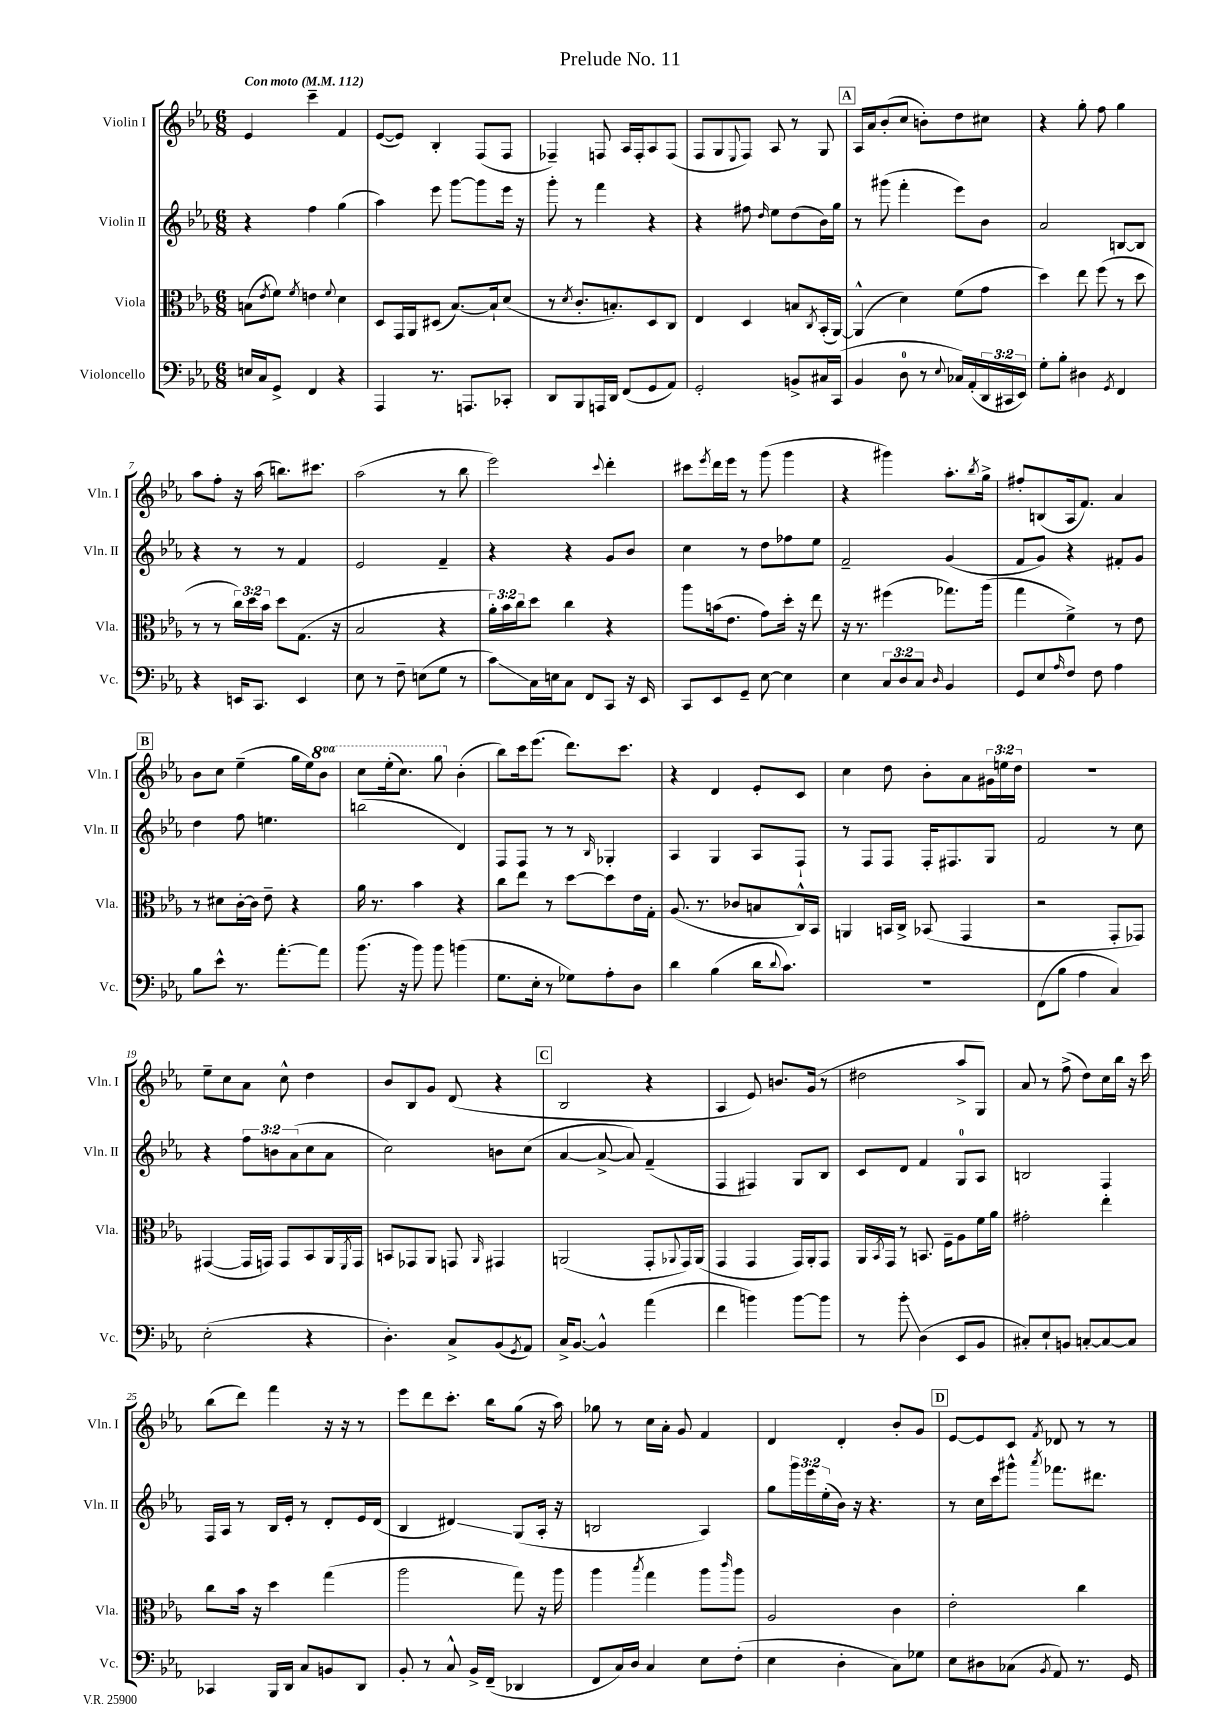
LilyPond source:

\header { title = "Prelude No. 11" }
<<
\new StaffGroup <<
\new Staff = "s0" \with { instrumentName = "Violin I" shortInstrumentName = "Vln. I" } {
    \clef treble \key ees \major \numericTimeSignature \time 6/8 \override Staff.TupletNumber.text = #tuplet-number::calc-fraction-text \set Staff.ottavationMarkups = #ottavation-simple-ordinals \tempo "Con moto" 4 = 112
    ees'4 c'''4-- f'4 |
    ees'8~( ees'8) bes4-. f8( f8 |
    fes4--) f8 aes16 f16-. aes8 f8( |
    f8 g8 \appoggiatura { ees8 } f8) aes8 r8 g8 |
    \mark \markup { \box "A" } aes16 aes'16 bes'8-.( c''8 b'8-.) d''8 cis''8 |
    r4 g''8-. f''8 g''4 |
    aes''8 f''8-. r16 aes''16( b''8.) cis'''8. |
    aes''2( r8 bes''8 |
    ees'''2) \appoggiatura { c'''8 } d'''4-. |
    cis'''8 \acciaccatura { ees'''8 } d'''16 ees'''16 r8 g'''8( g'''4 |
    r4 gis'''4) aes''8.-. \acciaccatura { bes''8 } g''16-> |
    fis''8-. b8( aes16 f'8.) aes'4 |
    \mark \markup { \box "B" } bes'8 c''8 ees''4--( g''16 ees''16) \ottava #1 bes''8 |
    c'''8 ees'''16-.( c'''8.) g'''8 \ottava #0 bes'4-.( |
    bes''8) c'''16 ees'''8.( d'''8.) c'''8. |
    r4 d'4 ees'8-. c'8 |
    c''4 d''8 bes'8-. aes'8 \tuplet 3/2 { gis'16 e''16 d''16 } |
    R2. |
    ees''8-- c''8 aes'8 c''8-^ d''4 |
    bes'8 bes8 g'8 d'8( r4 |
    \mark \markup { \box "C" } bes2 r4 |
    aes4 ees'8) b'8. g'16( r8 |
    dis''2 aes''8-> g8) |
    aes'8 r8 f''8->( d''8) c''16 bes''16 r16 c'''16 |
    bes''8( d'''8) f'''4 r16 r16 r8 |
    ees'''8 d'''8 c'''8.-. bes''16 g''8( r16 aes''16) |
    ges''8 r8 c''16 aes'16-. g'8 f'4 |
    d'4 d'4-. bes'8-. g'8 |
    \mark \markup { \box "D" } ees'8~ ees'8 c'8 \acciaccatura { f'8 } des'8 r8 r8 \bar "|." |
}
\new Staff = "s1" \with { instrumentName = "Violin II" shortInstrumentName = "Vln. II" } {
    \clef treble \key ees \major \numericTimeSignature \time 6/8 \override Staff.TupletNumber.text = #tuplet-number::calc-fraction-text
    r4 f''4 g''4( |
    aes''4) ees'''8 g'''8~ g'''8 ees'''16 r16 |
    g'''8-. r8 f'''4 r4 |
    r4 fis''8 \grace { d''16 } ees''8 d''8( bes'16) g''16 |
    \mark \markup { \box "A" } r8 gis'''8( f'''4-. ees'''8) bes'8 |
    aes'2 b8~ b8 |
    r4 r8 r8 f'4 |
    ees'2 f'4-- |
    r4 r4 g'8 bes'8 |
    c''4 r8 d''8 fes''8 ees''8 |
    f'2-- g'4( |
    f'8 g'8) r4 fis'8-. g'8 |
    \mark \markup { \box "B" } d''4 f''8 e''4. |
    b''2( d'4) |
    f8 f8 r8 r8 \grace { bes16 } ges4-. |
    aes4 g4 aes8 f8-! |
    r8 f8 f8 f16-. fis8. g8 |
    f'2 r8 c''8 |
    r4 \tuplet 3/2 { f''8 b'8 aes'8( } c''8 aes'8 |
    c''2) b'8 c''8( |
    \mark \markup { \box "C" } aes'4~ aes'8~-> aes'8) f'4--( |
    f4 fis4) g8 bes8 |
    c'8 d'8 f'4 g8-0 aes8 |
    b2 f4 |
    f16 aes16 r8 bes16 ees'16-. r8 d'8-. ees'16 d'16( |
    bes4 dis'4\glissando) g8( aes16-. r16 |
    b2 aes4) |
    g''8 \tuplet 3/2 { g'''16 ees'''16 ees''16-.( } bes'16) r16 r4. |
    \mark \markup { \box "D" } r8 c''16 c'''16 gis'''8-^ \acciaccatura { aes'''8 } fes'''8. dis'''8. \bar "|." |
}
\new Staff = "s2" \with { instrumentName = "Viola" shortInstrumentName = "Vla." } {
    \clef alto \key ees \major \numericTimeSignature \time 6/8 \override Staff.TupletNumber.text = #tuplet-number::calc-fraction-text
    b8( \acciaccatura { ees'8 } f'8) \acciaccatura { f'8 } e'4 \appoggiatura { f'8 } d'4 |
    d8 g,16 aes,16 dis8( bes8.~) bes16-! d'8( |
    r8 \acciaccatura { d'8 } c'8.-. b8.-.) d8 c8 |
    ees4 d4 b8 \acciaccatura { c8 } bes,16-.( aes,16~) |
    \mark \markup { \box "A" } aes,4-^( d'4) f'8( g'8 |
    d''4) ees''8 f''8( r8 d''8 |
    r8 r8 \tuplet 3/2 { c''16) d''16 bes'16 } d''8 g8.( r16 |
    bes2 r4 |
    \tuplet 3/2 { aes'16-.) bes'16 c''16 } d''8 c''4 r4 |
    aes''8 b'16( ees'8. g'8) d''16-. r16 ees''8 |
    r16 r8. fis''4( ges''8.) aes''16( |
    g''4 f'4->) r8 ees'8 |
    \mark \markup { \box "B" } r8 dis'8 c'16~-. c'16 ees'8-- r4 |
    aes'16 r8. bes'4 r4 |
    c''8 ees''8 r8 d''8~ d''8 ees'16 g16-. |
    aes8.( r8. ces'8 b8 c16-^) bes,16 |
    a,4 b,16 c16-> bes,8( g,4 |
    r2 g,8-. ges,8) |
    gis,4~( gis,16 g,16) g,8 bes,8 aes,16 \acciaccatura { f,8 } g,16 |
    b,8 ges,8 aes,8 g,8 \grace { aes,16 } gis,4 |
    \mark \markup { \box "C" } a,2( g,8-. \appoggiatura { aes,8 } g,16) aes,16( |
    g,4 g,4 g,16) aes,16-. g,8 |
    aes,16 \acciaccatura { bes,8 } g,16 r8 b,8. f16-- aes8 f'16 aes'16 |
    gis'2-. ees''4-. |
    c''8 bes'16 r16 d''4 g''4( |
    aes''2 g''8) r16 aes''16 |
    aes''4 \acciaccatura { bes''8 } g''4 aes''8 \grace { c'''16 } aes''8 |
    aes2 c'4 |
    \mark \markup { \box "D" } ees'2-. c''4 \bar "|." |
}
\new Staff = "s3" \with { instrumentName = "Violoncello" shortInstrumentName = "Vc." } {
    \clef bass \key ees \major \numericTimeSignature \time 6/8 \override Staff.TupletNumber.text = #tuplet-number::calc-fraction-text
    e16 c16 g,8-> f,4 r4 |
    aes,,4 r8. a,,8. ces,8-. |
    d,8 bes,,8 a,,16 d,16 f,8( g,8 aes,8) |
    g,2-. b,8-> cis16 c,16( |
    \mark \markup { \box "A" } bes,4 d8-0 r8 \appoggiatura { ees8 } ces16) aes,16-.( \tuplet 3/2 { d,16 cis,16 ees,16) } |
    g8-. bes8-. dis4 \acciaccatura { g,8 } f,4 |
    r4 e,16 c,8. e,4 |
    ees8 r8 f8-- e8( g8 r8 |
    c'8\glissando) c16 e16 c8 f,8 c,8 r16 ees,16 |
    c,8 ees,8 g,8-- ees8~ ees4 |
    ees4 \tuplet 3/2 { c8 d8 c8 } \grace { d16 } bes,4 |
    g,8 ees8 \grace { aes16 } f8 f8 aes4 |
    \mark \markup { \box "B" } bes8 ees'8-^ r8. aes'8.~-. aes'8 |
    bes'8.( r16 bes'8) bes'8 b'4( |
    g8. ees16-. r8 ges8) aes8-. d8 |
    d'4 bes4( d'16 \appoggiatura { d'8 } c'8.) |
    R2. |
    f,8( bes8 aes4 c4) |
    ees2-.( r4 |
    d4.-.) c8-> bes,8( \acciaccatura { g,8 } aes,8) |
    \mark \markup { \box "C" } c16-> bes,8.~ bes,4-^ aes'4( |
    f'4 b'4) b'8~ b'8 |
    r8 bes'8-.\glissando d4( ees,8 bes,8 |
    cis8-.) ees8-! b,8 c8~-. c8~ c8 |
    ces,4 bes,,16 d,16 c8 b,8 d,8 |
    bes,8-. r8 c8-^ bes,16-> f,16--( des,4 |
    f,8 c16) d16 c4 ees8 f8-.( |
    ees4 d4-. c8) ges8 |
    \mark \markup { \box "D" } ees8 dis8 ces8( \acciaccatura { bes,8 } aes,8) r8. g,16 \bar "|." |
}
>>
>>
